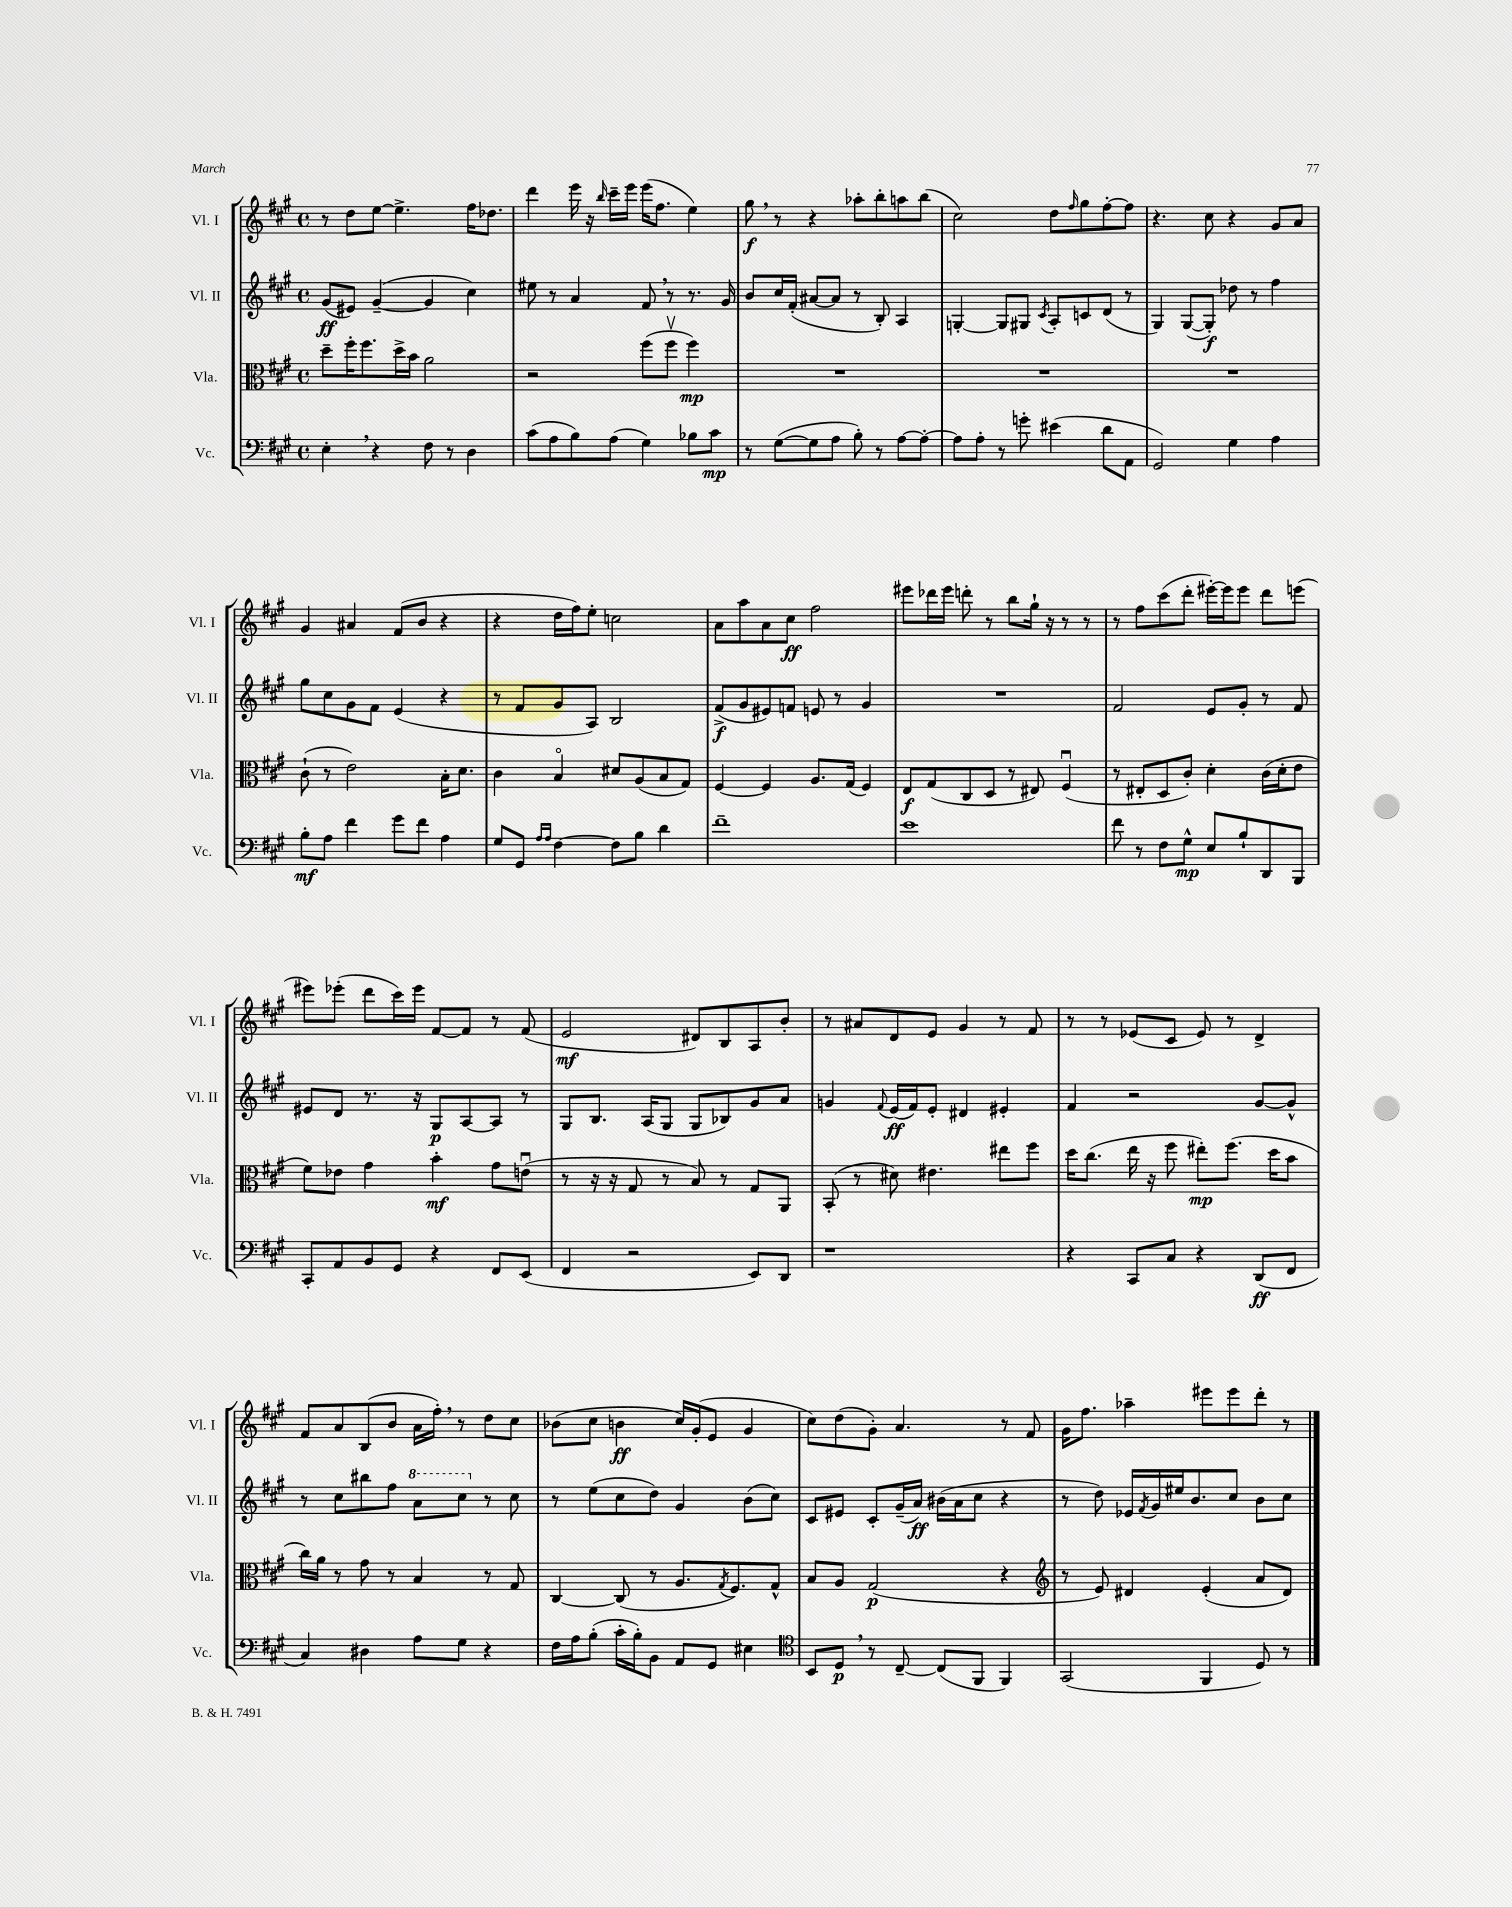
<<
\new StaffGroup <<
\new Staff = "s0" \with { instrumentName = "Vl. I" shortInstrumentName = "Vl. I" } {
    \clef treble \key a \major \defaultTimeSignature \time 4/4
    r8 d''8 e''8~ e''4.-> fis''16 des''8. |
    d'''4 e'''16 r16 \grace { b''16 } cis'''16-- e'''16 e'''16( fis''8. e''4) |
    gis''8\f \breathe r8 r4 aes''8-. b''8-. a''8 b''8( |
    cis''2) d''8 \grace { fis''16 } gis''8 fis''8~-. fis''8 |
    r4. cis''8 r4 gis'8 a'8 |
    gis'4 ais'4 fis'8( b'8 r4 |
    r4 d''16 fis''16) e''8-. c''2 |
    a'8 a''8 a'8 cis''8\ff fis''2 |
    eis'''8 des'''16 eis'''16 d'''8-. r8 b''8 gis''16-! r16 r8 r8 |
    r8 fis''8 cis'''8( d'''8-. eis'''16~-.) eis'''16 eis'''8 d'''8 e'''8( |
    eis'''8) ees'''8-.( d'''8 cis'''16) ees'''16 fis'8~ fis'8 r8 fis'8( |
    e'2\mf dis'8) b8 a8 b'8-. |
    r8 ais'8 d'8 e'8 gis'4 r8 fis'8 |
    r8 r8 ees'8( cis'8 ees'8) r8 d'4-> |
    fis'8 a'8 b8( b'8 a'16 fis''16-.) \breathe r8 d''8 cis''8 |
    bes'8( cis''8 b'4\ff cis''16) gis'16-.( e'8 gis'4 |
    cis''8) d''8( gis'8-.) a'4. r8 fis'8 |
    gis'16 fis''8. aes''4-- eis'''8 eis'''8 d'''8-. r8 \bar "|." |
}
\new Staff = "s1" \with { instrumentName = "Vl. II" shortInstrumentName = "Vl. II" } {
    \clef treble \key a \major \defaultTimeSignature \time 4/4
    gis'8\ff( eis'8) gis'4~--( gis'4 cis''4) |
    eis''8 r8 a'4 fis'8 \breathe r8 r8. gis'16 |
    b'8 cis''16 fis'16-.( ais'8~ ais'8 r8 b8-.) a4 |
    g4~-. g8 gis8 \acciaccatura { cis'8 } a8-. c'8 d'8( r8 |
    gis4) gis8~( gis8-.\f) des''8 r8 fis''4 |
    gis''8 cis''8 gis'8 fis'8 e'4( r4 |
    r8 fis'8 gis'8 a8) b2 |
    fis'8->\f( gis'8 eis'8) f'8 e'8 r8 gis'4 |
    R1 |
    fis'2 e'8 gis'8-. r8 fis'8 |
    eis'8 d'8 r8. r16 gis8\p a8~ a8 r8 |
    gis8 b8. a16( gis8 gis8 bes8) gis'8 a'8 |
    g'4 \appoggiatura { fis'8 } e'16\ff( fis'16) e'8-. dis'4 eis'4-. |
    fis'4 r2 gis'8~ gis'8-^ |
    r8 cis''8 bis''8 fis''8 \ottava #1 a''8 cis'''8 \ottava #0 r8 cis''8 |
    r8 e''8( cis''8 d''8) gis'4 b'8( cis''8) |
    cis'8 eis'8 cis'8-. gis'16--( a'16\ff) bis'16( a'16 cis''8 r4 |
    r8 d''8) ees'16 \acciaccatura { fis'8 } gis'16 eis''16 b'8. cis''8 b'8 cis''8 \bar "|." |
}
\new Staff = "s2" \with { instrumentName = "Vla." shortInstrumentName = "Vla." } {
    \clef alto \key a \major \defaultTimeSignature \time 4/4
    d''8-- fis''16-. fis''8. d''16-> b'16 a'2 |
    r2 fis''8( fis''8\upbow fis''4\mp) |
    R1 |
    R1 |
    R1 |
    cis'8-!( r8 e'2) b16-. d'8. |
    cis'4 b4\flageolet dis'8 a8( b8 gis8) |
    fis4~ fis4 a8. gis16( fis4) |
    e8\f gis8( cis8 d8 r8 eis8) fis4\downbow( |
    r8 eis8-. d8 cis'8-.) d'4-. cis'16( d'16-. e'8 |
    fis'8) ees'8 gis'4 b'4-.\mf gis'8 e'8\downbow( |
    r8 r16 r16 gis8 r8 b8) r8 gis8 a,8 |
    b,8-.( r8 dis'8) eis'4. eis''8 fis''8 |
    d''16 cis''8.( e''16 r16 fis''8 eis''8-.\mp) fis''8.( d''16 b'8 |
    cis''16) a'16 r8 gis'8 r8 b4 r8 gis8 |
    cis4~ cis8( r8 a8. \acciaccatura { gis8 } fis8.) gis8-^ |
    b8 a8 gis2\p( r4 |
    \clef treble r8 e'8) dis'4 e'4-.( a'8 dis'8) \bar "|." |
}
\new Staff = "s3" \with { instrumentName = "Vc." shortInstrumentName = "Vc." } {
    \clef bass \key a \major \defaultTimeSignature \time 4/4
    e4-. \breathe r4 fis8 r8 d4 |
    cis'8( a8 b8) a8( gis4) bes8 cis'8\mp |
    r8 gis8~( gis8 a8 b8-.) r8 a8~ a8~-. |
    a8 a8-. r8 g'8-. eis'4( d'8 a,8 |
    gis,2) gis4 a4 |
    b8-.\mf a8 fis'4 gis'8 fis'8 a4 |
    gis8 gis,8 \grace { a16 a16 } fis4~ fis8 b8 d'4 |
    fis'1-- |
    e'1 |
    fis'8 r8 fis8 gis8-^\mp e8 b8-! d,8 b,,8 |
    cis,8-. a,8 b,8 gis,8 r4 fis,8 e,8( |
    fis,4 r2 e,8) d,8 |
    r1 |
    r4 cis,8 cis8 r4 d,8\ff( fis,8 |
    cis4) dis4 a8 gis8 r4 |
    fis16 a16 b8-.( cis'16-. b16-.) b,8 a,8 gis,8 eis4 |
    \clef tenor b,8 d8\p \breathe r8 cis8~-- cis8( fis,8 fis,4) |
    gis,2( fis,4 d8) r8 \bar "|." |
}
>>
>>
\layout { \context { \Score \remove "Bar_number_engraver" } }
